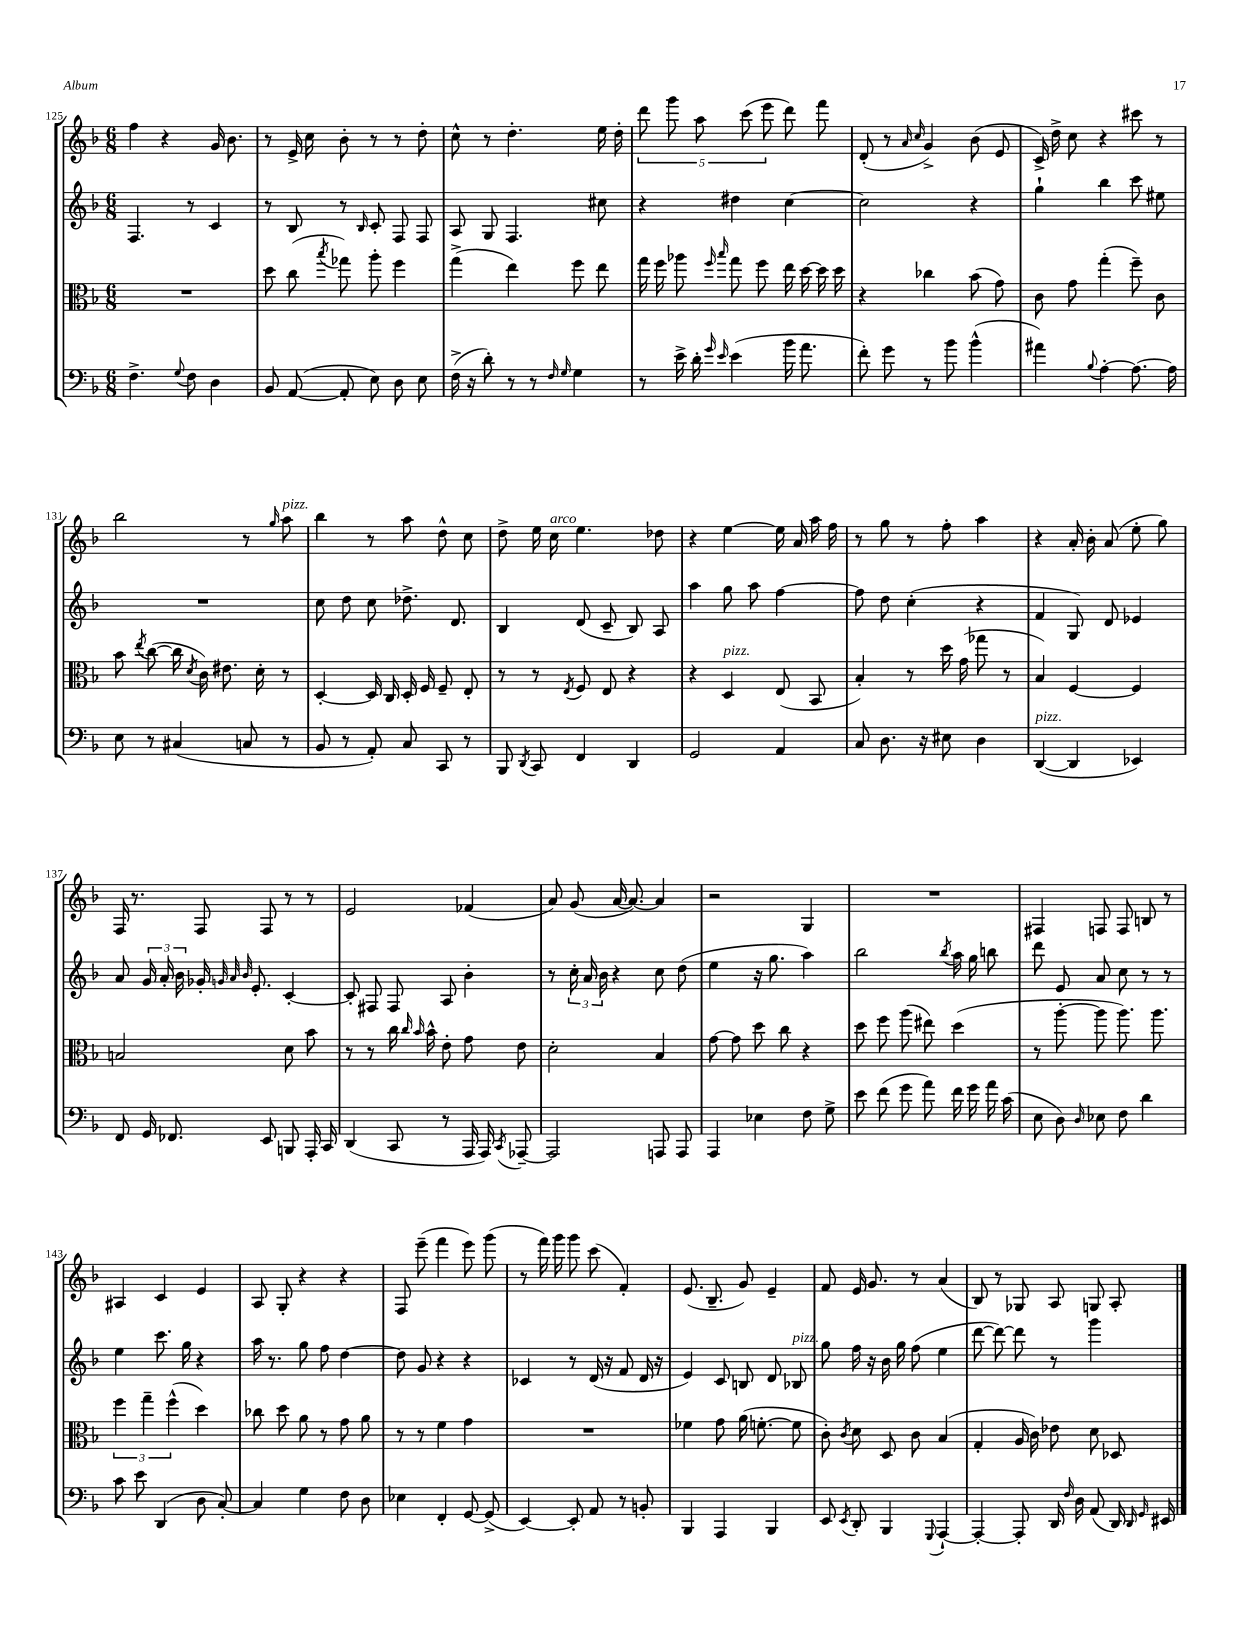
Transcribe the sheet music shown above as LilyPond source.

<<
\new StaffGroup <<
\new Staff = "s0" {
    \clef treble \key f \major \numericTimeSignature \time 6/8
    \autoBeamOff f''4 r4 g'16 bes'8. |
    r8 e'16-> c''16 bes'8-. r8 r8 d''8-. |
    c''8-^ r8 d''4.-. e''16 d''16-. |
    \tuplet 5/4 { d'''8 g'''8 a''8 c'''8( e'''8 } d'''8) f'''8 |
    d'8-.( r8 \grace { a'16 c''16 } g'4->) bes'8( e'8 |
    c'16->) d''16-> c''8 r4 cis'''8 r8 |
    bes''2 r8 \grace { g''16 } a''8^\markup { \italic "pizz." } |
    bes''4 r8 a''8 d''8-^ c''8 |
    d''8-> e''16 c''16^\markup { \italic "arco" } e''4. des''8 |
    r4 e''4~ e''16 a'16 a''16 f''16 |
    r8 g''8 r8 f''8-. a''4 |
    r4 a'16-. bes'16-. a'8( e''8-. g''8) |
    f16 r8. f8 f8 r8 r8 |
    e'2 fes'4( |
    a'8) g'8( a'16~ a'8.~) a'4 |
    r2 g4 |
    R2. |
    fis4 f8 f8 b8 r8 |
    ais4 c'4 e'4 |
    a8 g8-. r4 r4 |
    f8 e'''8--( f'''4 e'''8) g'''8( |
    r8 f'''16) g'''16 g'''8 c'''8( f'4-.) |
    e'8.( bes8.-- g'8) e'4-- |
    f'8 e'16 g'8. r8 a'4( |
    bes8) r8 ges8 a8 g8 a8-. \bar "|." |
}
\new Staff = "s1" {
    \clef treble \key f \major \numericTimeSignature \time 6/8
    \autoBeamOff f4. r8 c'4 |
    r8 bes8 r8 \grace { bes16 } c'8-. f8 f8 |
    a8 g8 f4. cis''8 |
    r4 dis''4 c''4~ |
    c''2 r4 |
    g''4-! bes''4 c'''8 eis''8 |
    R2. |
    c''8 d''8 c''8 des''8.-> d'8. |
    bes4 d'8( c'8-- bes8) a8 |
    a''4 g''8 a''8 f''4~ |
    f''8 d''8 c''4-.( r4 |
    f'4 g8) d'8 ees'4 |
    a'8 \tuplet 3/2 { g'16 a'16-. bes'16 } ges'16-. \grace { g'32 a'32 bes'32 } e'8.-. c'4~-. |
    c'8-. fis8 fis8 a8 bes'4-. |
    r8 \tuplet 3/2 { c''16-. a'16 bes'16 } r4 c''8 d''8( |
    e''4 r16 g''8. a''4) |
    bes''2 \acciaccatura { bes''8 } a''16 g''16 b''8 |
    d'''8 e'8 a'8 c''8 r8 r8 |
    e''4 c'''8. g''16 r4 |
    a''16 r8. g''8 f''8 d''4~ |
    d''8 g'8 r4 r4 |
    ces'4 r8 d'16( r16 f'8 d'16 r16 |
    e'4) c'8 b8 d'8 bes8^\markup { \italic "pizz." } |
    g''8 f''16 r16 bes'16 g''16 f''8( e''4 |
    d'''8~ d'''8~) d'''8 r8 g'''4 \bar "|." |
}
\new Staff = "s2" {
    \clef alto \key f \major \numericTimeSignature \time 6/8
    \autoBeamOff R2. |
    d''8 c''8( \acciaccatura { bes''8 } ges''8) a''8-. f''4 |
    g''4->( e''4) f''8 e''8 |
    g''16 f''16 aes''8 \grace { f''16 bes''16 } g''8 f''8 e''16 d''16~ d''16 d''16 |
    r4 ces''4 bes'8( g'8) |
    c'8 g'8 g''4-.( f''8--) c'8 |
    bes'8 \acciaccatura { e''8 } c''8~( c''16 \acciaccatura { d'8 } c'16) eis'8. d'16-. r8 |
    d4~-. d16 c16 d16-. f16 f8-- e8-. |
    r8 r8 \acciaccatura { e8 } f8 e8 r4 |
    r4 d4^\markup { \italic "pizz." } e8( bes,8 |
    bes4-.) r8 d''16 g'16( ges''8 r8 |
    bes4) f4~ f4 |
    b2 d'8 bes'8 |
    r8 r8 c''16 \grace { c''16 bes'16 } bes'16-^ e'8-. g'8 e'8 |
    d'2-. bes4 |
    g'8~ g'8 d''8 c''8 r4 |
    d''8 f''8 a''8( eis''8) d''4( |
    r8 a''8~-. a''8 a''8.) a''8. |
    \tuplet 3/2 { f''4 g''4-- f''4-^( } d''4) |
    ces''8 d''8 a'8 r8 g'8 a'8 |
    r8 r8 f'4 g'4 |
    R2. |
    fes'4 g'8 a'16( f'8.~-. f'8 |
    c'8-.) \acciaccatura { c'8 } d'8 d8 c'8 bes4( |
    g4-. a16 c'16) ees'8 d'8 des8 \bar "|." |
}
\new Staff = "s3" {
    \clef bass \key f \major \numericTimeSignature \time 6/8
    \autoBeamOff f4.-> \appoggiatura { g8 } f8 d4 |
    bes,8 a,8~( a,8-. e8) d8 e8 |
    f16->( r16 d'8-.) r8 r8 \grace { f16 g16 } g4 |
    r8 e'16-> d'16-. \grace { g'16 e'16 } e'4( bes'16 a'8. |
    f'8-.) g'8 r8 bes'8 bes'4-^( |
    ais'4) \appoggiatura { bes8 } a4~-. a8.~ a16 |
    e8 r8 cis4( c8 r8 |
    bes,8 r8 a,8-.) c8 c,8 r8 |
    bes,,8 \acciaccatura { d,8 } c,8 f,4 d,4 |
    g,2 a,4 |
    c8 d8. r16 eis8 d4 |
    d,4~^\markup { \italic "pizz." }( d,4 ees,4) |
    f,8 g,16 fes,8. e,8 b,,8 a,,16-. c,16 |
    d,4( c,8 r8 a,,16 a,,16) \acciaccatura { c,8 } aes,,8~-- |
    aes,,2 a,,8 a,,8 |
    a,,4 ees4 f8 g8-> |
    e'8 f'8( g'8 a'8) f'16 g'16 a'16 c'16( |
    e8 d8) \grace { d16 } ees8 f8 d'4 |
    c'8 e'8 d,4( d8 c8~-.) |
    c4 g4 f8 d8 |
    ees4 f,4-. g,8~ g,8->( |
    e,4~) e,8-. a,8 r8 b,8-. |
    bes,,4 a,,4 bes,,4 |
    e,8 \acciaccatura { e,8 } d,8-. bes,,4 \appoggiatura { g,,8 } a,,4~-! |
    a,,4~-. a,,8-. d,16 \grace { f16 } d16 a,8( d,16) \grace { d,16 g,16 } eis,16 \bar "|." |
}
>>
>>
\layout { \context { \Score currentBarNumber = #125 } }
